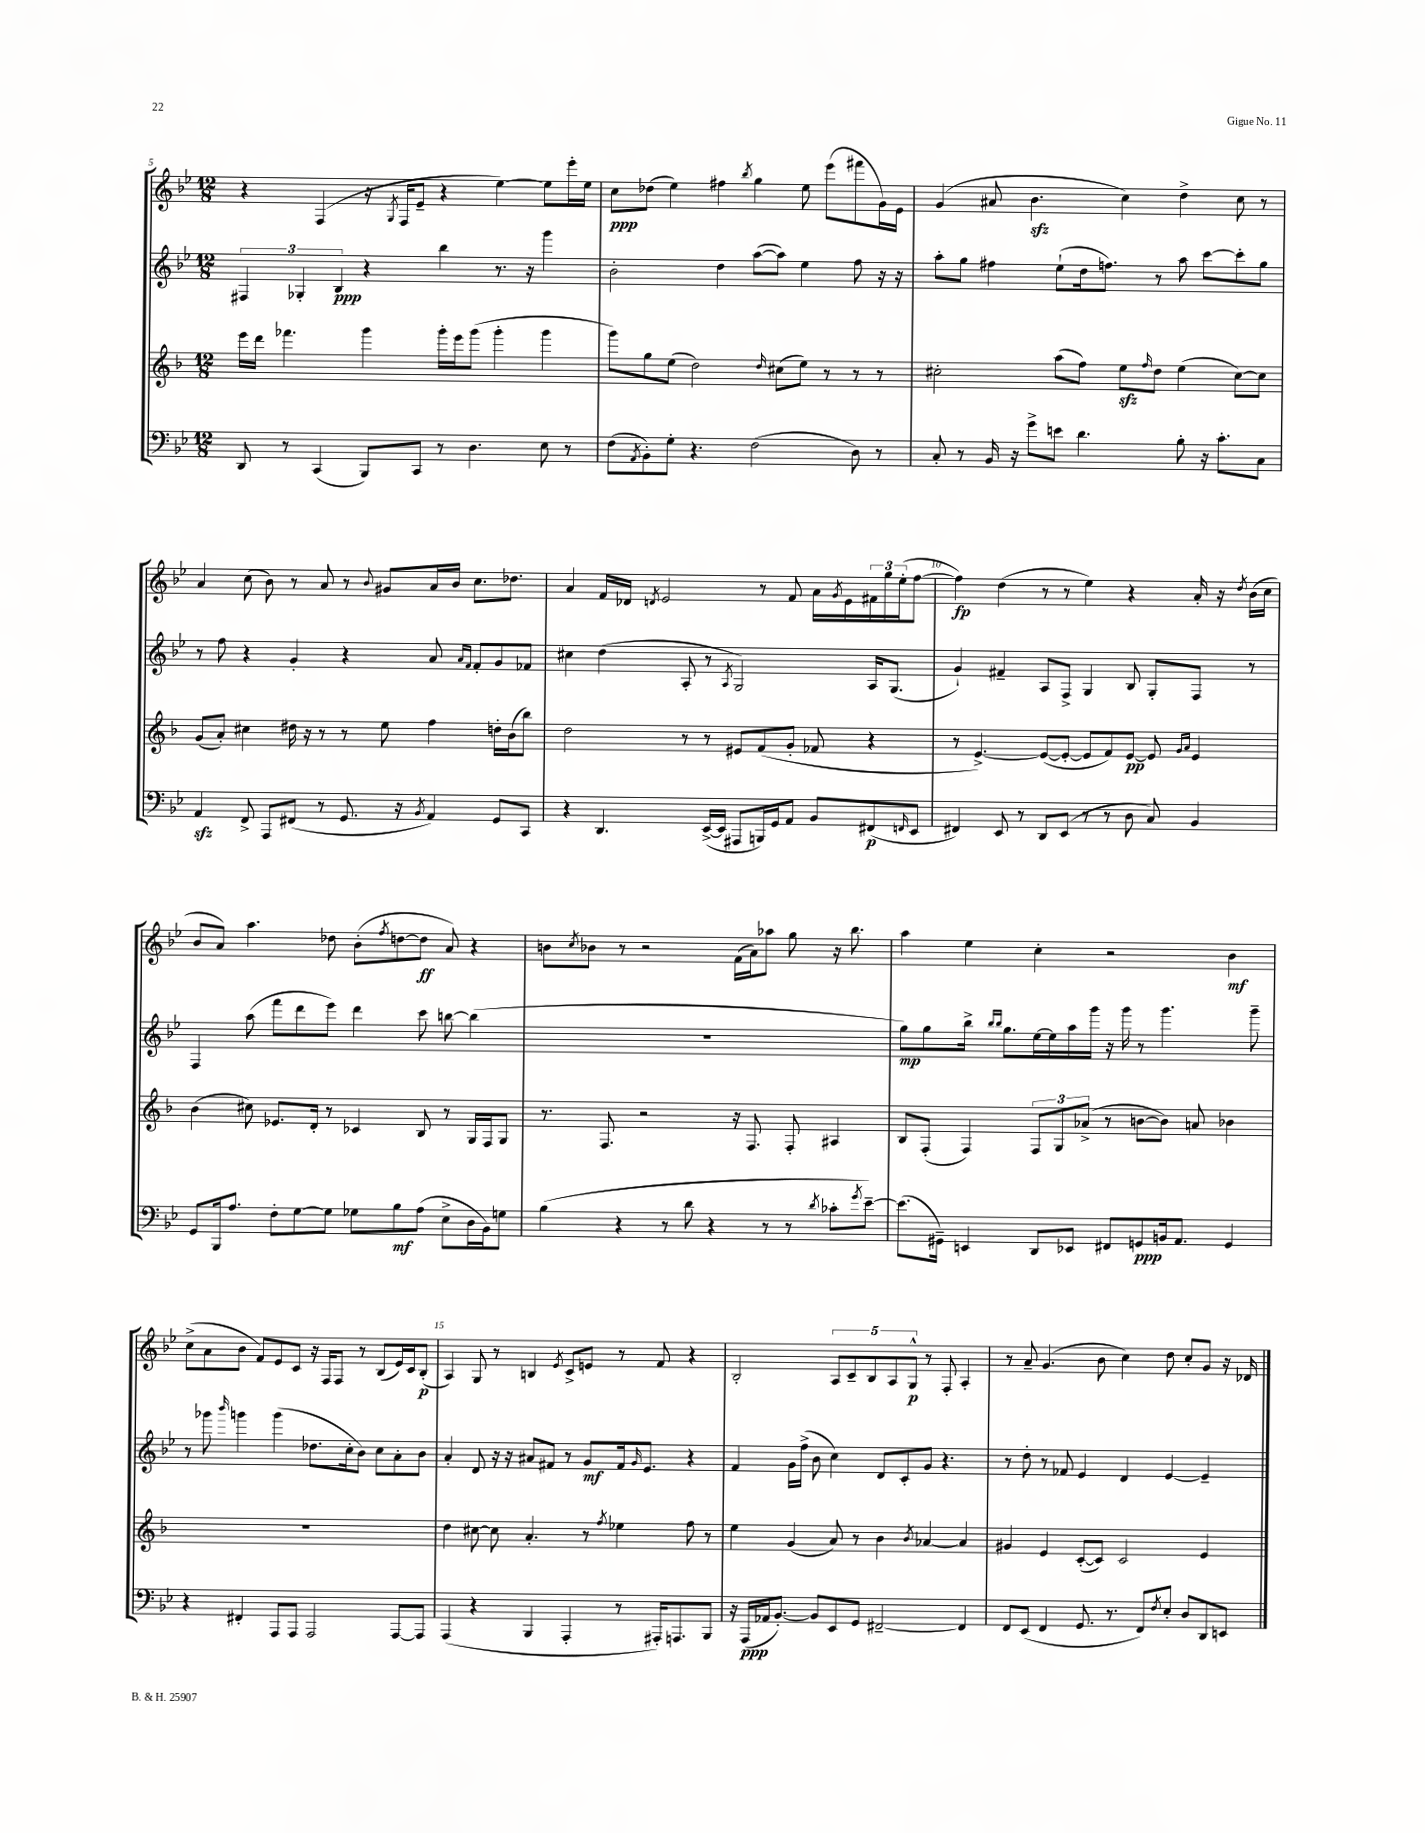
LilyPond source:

<<
\new StaffGroup <<
\new Staff = "s0" {
    \clef treble \key bes \major \numericTimeSignature \time 12/8
    r4 f4( r16 \acciaccatura { g8 } f16 ees'8-- r4 ees''4~) ees''8 ees'''16-. ees''16 |
    c''8\ppp des''8( ees''4) fis''4 \acciaccatura { bes''8 } g''4 ees''8 ees'''8( fis'''8 g'16) ees'16 |
    g'4( ais'8 bes'4.\sfz c''4) d''4-> c''8 r8 |
    a'4 c''8( bes'8) r8 a'8 r8 \appoggiatura { bes'8 } gis'8 a'16 bes'16 c''8. des''8. |
    a'4 f'16 des'16 \acciaccatura { d'8 } ees'2 r8 f'8 a'16 \acciaccatura { g'8 } ees'16 \tuplet 3/2 { fis'16 g''16 ees''16-.( } f''8~ |
    f''4\fp) d''4( r8 r8 ees''4) r4 a'16-. r16 \acciaccatura { d''8 } bes'16( c''16 |
    bes'8 a'8) a''4. des''8 bes'8-.( \acciaccatura { f''8 } d''8~ d''8\ff a'8) r4 |
    b'8 \acciaccatura { c''8 } bes'8 r8 r2 f'16( a'16) aes''8 g''8 r16 bes''8. |
    a''4 ees''4 c''4-. r2 bes'4\mf |
    c''8->( a'8 bes'8 f'8) ees'8 c'8 r16 f16 f8 r8 bes8( ees'16) c'16 bes8-.\p( |
    a4) g8 r8 b4 \acciaccatura { ees'8 } c'8-> e'8 r8 f'8 r4 |
    bes2-. \tuplet 5/4 { a8 c'8-- bes8 a8 g8-^\p } r8 f8-. a4-. |
    r8 a'8-- g'4.( bes'8 c''4) d''8 c''8-. g'8 r16 des'16 \bar "|." |
}
\new Staff = "s1" {
    \clef treble \key bes \major \numericTimeSignature \time 12/8
    \tuplet 3/2 { fis4 ges4-. bes4\ppp } r4 bes''4 r8. r16 g'''4 |
    bes'2-. d''4 a''8~( a''8) ees''4 f''8 r16 r16 |
    a''8-. g''8 fis''4 ees''8-!( d''16 f''8.) r8 a''8 c'''8~ c'''8-. g''8 |
    r8 f''8 r4 g'4-. r4 a'8 \grace { a'16 f'16 } f'8-. g'8 fes'8 |
    cis''4 d''4( a8-. r8 \acciaccatura { a8 } g2) a16 g8.( |
    g'4-!) fis'4-- a8 f8-> g4 bes8 g8-. f8 r8 |
    f4 a''8( f'''8 d'''8 ees'''8) d'''4 c'''8 b''8~ b''4( |
    R1. |
    g''8\mp) g''8 bes''16-> \grace { bes''16 bes''16 } g''8. ees''16~ ees''16 a''16 g'''16 r16 g'''16 r8 g'''4. g'''8-- |
    r8 ges'''8 \grace { bes'''16 } g'''4 g'''4( des''8. c''16-. bes'8) c''8 a'8-. bes'8 |
    a'4-. d'8 r16 r16 ais'8 fis'8 r8 g'8\mf fis'16 \grace { g'16 } ees'8. r4 |
    f'4 g'16 f''16->( bes'8 c''4) d'8 c'8-. g'8 r4. |
    r8 d''8-. r8 fes'8 ees'4 d'4 ees'4~ ees'4-- \bar "|." |
}
\new Staff = "s2" {
    \clef treble \key f \major \numericTimeSignature \time 12/8
    e'''16 d'''16 fes'''4. g'''4 g'''16-. e'''16 g'''8( g'''4-. g'''4 |
    g'''8) g''8 e''8( d''2) \grace { d''16 } cis''8( e''8) r8 r8 r8 |
    cis''2-. a''8( f''8) e''8\sfz \grace { f''16 } d''8 e''4( cis''8~) cis''8 |
    g'8( a'8-.) cis''4 dis''16 r16 r8 r8 e''8 f''4 d''16-. bes'16( bes''8) |
    d''2 r8 r8 eis'8 f'8( g'8-. fes'8 r4 |
    r8 e'4.~->) e'8~( e'8~-. e'8 f'8) e'8~\pp e'8 \grace { g'16 a'16 } e'4 |
    bes'4( cis''8) ees'8. d'16-. r8 ces'4 bes8 r8 g16 f16 g8 |
    r8. f8. r2 r16 f8. f8-. ais4 |
    bes8 f8-.( f4) \tuplet 3/2 { f8 g8 aes'8->( } r8 b'8~ b'8) a'8 bes'4 |
    R1. |
    d''4 cis''8~ cis''8 a'4.-. r8 \acciaccatura { f''8 } ees''4 f''8 r8 |
    e''4 g'4( a'8) r8 bes'4 \acciaccatura { bes'8 } aes'4~ aes'4 |
    gis'4 e'4 c'8~-.( c'8) c'2 e'4 \bar "|." |
}
\new Staff = "s3" {
    \clef bass \key bes \major \numericTimeSignature \time 12/8
    d,8 r8 c,4( bes,,8) c,8 r8 d4. ees8 r8 |
    f8( \acciaccatura { a,8 } bes,8-.) g8-. r4. f2( d8) r8 |
    c8-. r8 bes,16 r16 g'8-> e'8 d'4. bes8-. r16 c'8.-. c8 |
    a,4\sfz f,8-> a,,8 fis,8( r8 g,8. r16 \acciaccatura { bes,8 } a,4) g,8 c,8 |
    r4 d,4. ees,16~->( ees,16 ais,,8 b,,16) g,16 a,8 bes,8 fis,8\p( \grace { f,16 } ees,8 |
    fis,4) ees,8 r8 d,8 ees,8( r8 r8 d8 c8) bes,4 |
    g,8 bes,,16 a8. f8-. g8~ g8 ges8 bes8\mf a8( ees8-> d16 bes,16) g8 |
    bes4( r4 r8 d'8 r4 r8 r8 \acciaccatura { d'8 } ces'8-. \acciaccatura { g'8 } ees'8~--) |
    ees'8.( gis,16--) e,4 d,8 ees,8 fis,8 g,8\ppp b,16 a,8. g,4 |
    r4 fis,4-. a,,8 a,,8 a,,2 a,,8~ a,,8 |
    a,,4( r4 bes,,4 a,,4-. r8 ais,,16-.) a,,8. bes,,8 |
    r16 a,,16\ppp( aes,16 bes,8.~-.) bes,8 ees,8 g,8 fis,2~-- fis,4 |
    f,8 ees,8( f,4 g,8. r8. f,8) \acciaccatura { f8 } ees8-. d8 d,8 e,8 \bar "|." |
}
>>
>>
\layout { \context { \Score currentBarNumber = #5 \override BarNumber.break-visibility = ##(#f #t #t) barNumberVisibility = #(every-nth-bar-number-visible 5) } }
